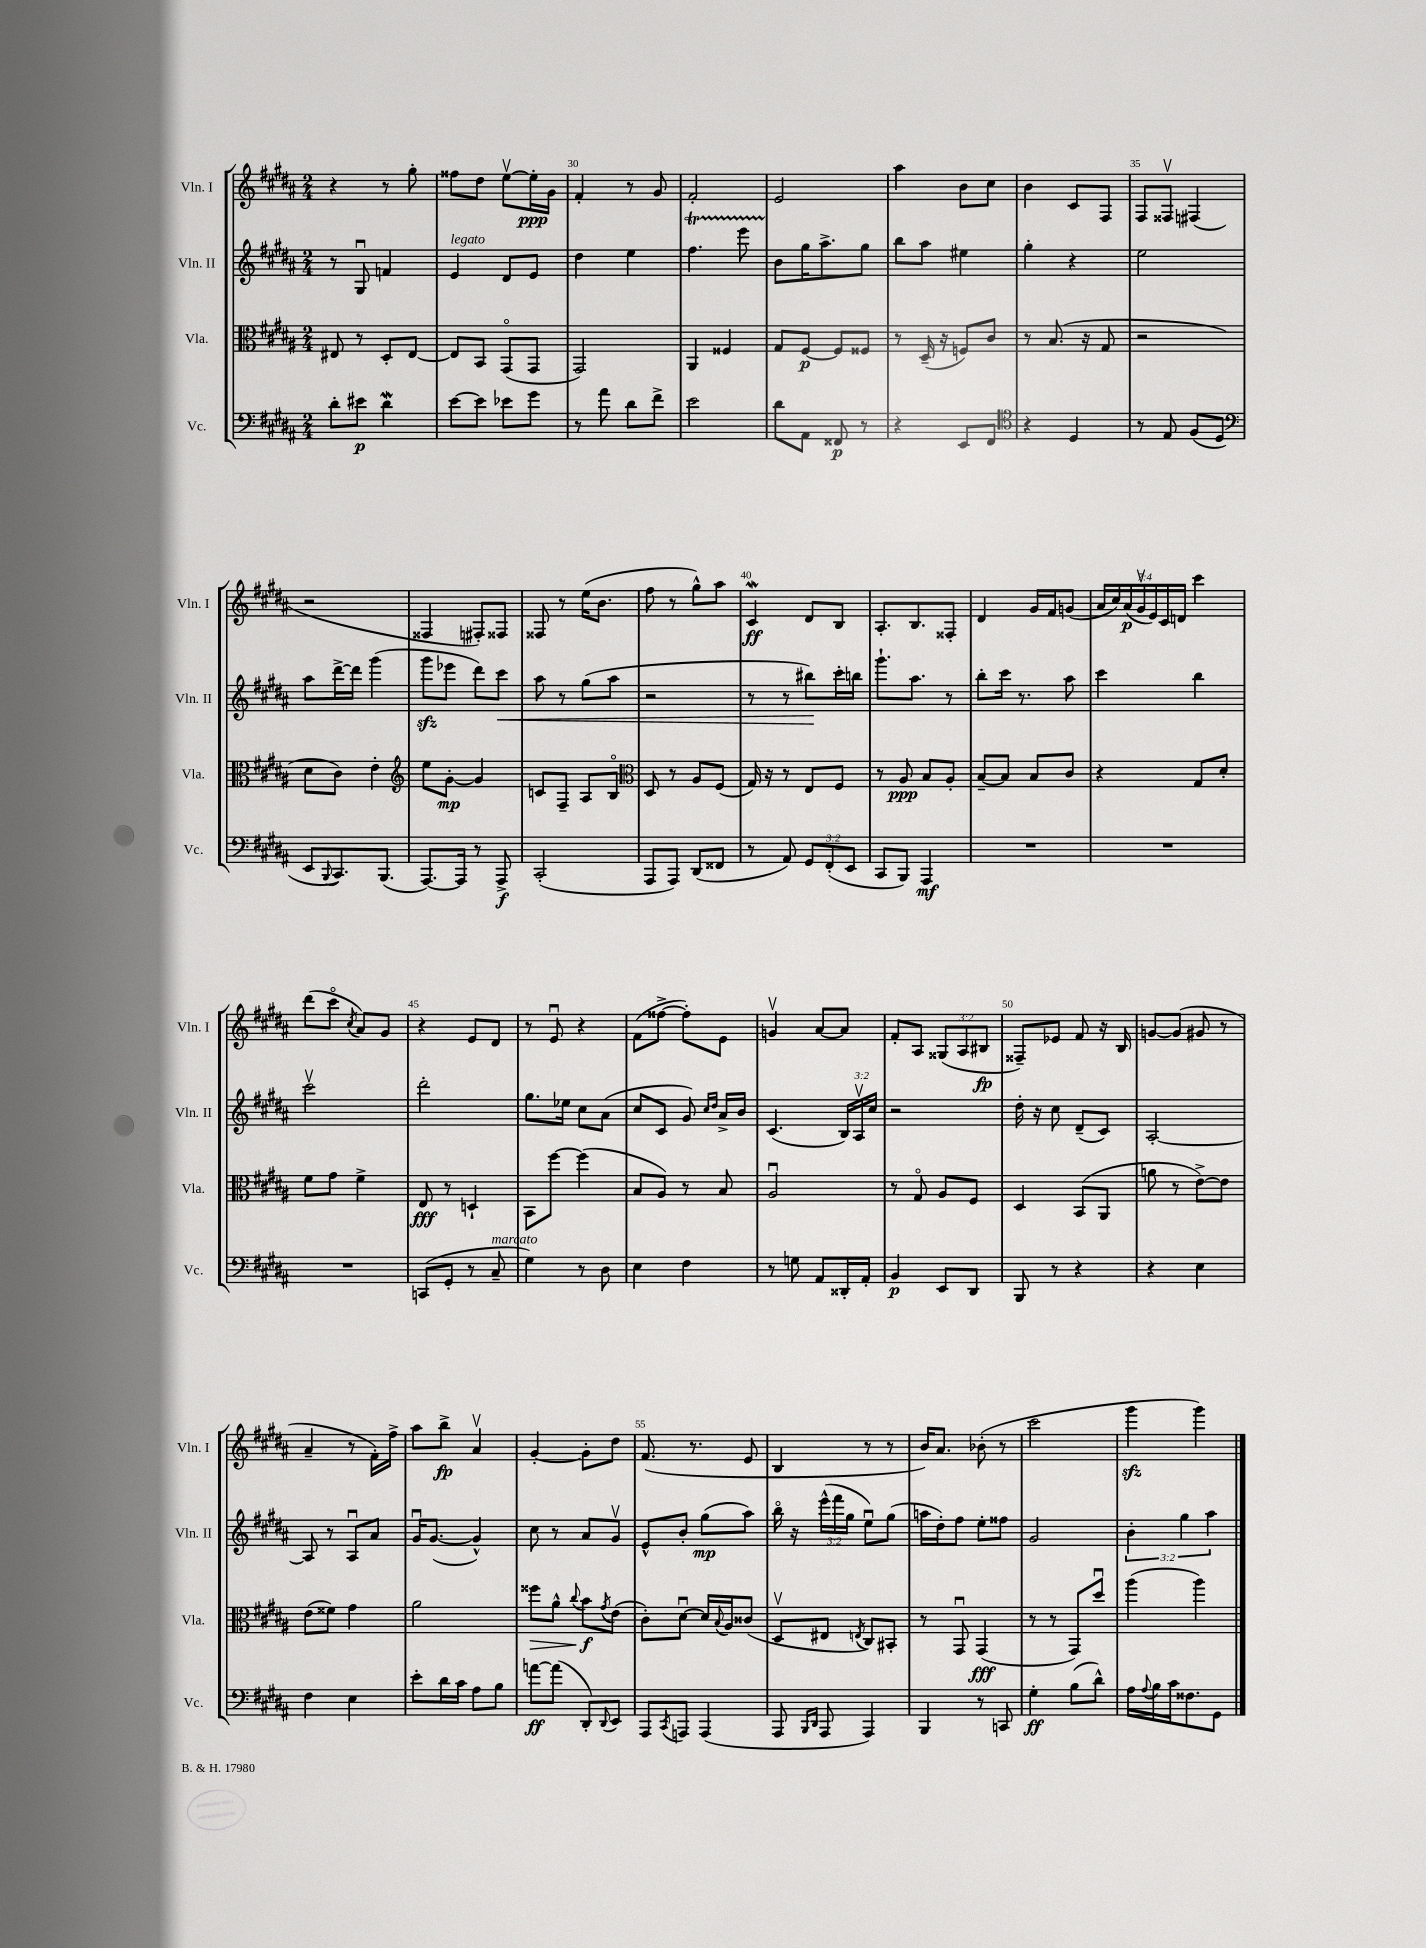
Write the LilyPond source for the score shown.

<<
\new StaffGroup <<
\new Staff = "s0" \with { instrumentName = "Vln. I" shortInstrumentName = "Vln. I" } {
    \clef treble \key b \major \numericTimeSignature \time 2/4 \override Staff.TupletNumber.text = #tuplet-number::calc-fraction-text
    r4 r8 gis''8-. |
    fisis''8 dis''8 e''8~\upbow e''16-.\ppp gis'16 |
    fis'4-. r8 gis'8 |
    fis'2-. |
    e'2 |
    ais''4 b'8 cis''8 |
    b'4 cis'8 fis8 |
    fis8 fisis8\upbow fis4( |
    r2 |
    fisis4 fis8-.) fisis8 |
    fisis8 r8 e''16( b'8. |
    fis''8 r8 gis''8-^) ais''8 |
    cis'4\mordent\ff dis'8 b8 |
    ais8.-. b8. fisis8-. |
    dis'4 gis'16 fis'16 g'8( |
    \tuplet 7/4 { ais'16 cis''16) ais'16\p( gis'16\upbow e'16) cis'16 d'16 } cis'''4 |
    dis'''8( cis'''8\flageolet \acciaccatura { cis''8 } ais'8) gis'8 |
    r4 e'8 dis'8 |
    r8 e'8\downbow r4 |
    fis'8( fisis''8~-> fisis''8-.) e'8 |
    g'4\upbow ais'8~ ais'8 |
    fis'8-. ais8 \tuplet 3/2 { gisis8( ais8 bis8\fp } |
    fisis8--) ees'8 fis'8 r16 b16 |
    g'8~ g'8( gis'8 r8 |
    ais'4-- r8 fis'16-.) fis''16-> |
    ais''8 b''8->\fp ais'4\upbow |
    gis'4~-. gis'8-. dis''8 |
    fis'8.( r8. e'8 |
    b4 r8 r8 |
    b'16) ais'8. bes'8-.( r8 |
    cis'''2 |
    gis'''4\sfz gis'''4) \bar "|." |
}
\new Staff = "s1" \with { instrumentName = "Vln. II" shortInstrumentName = "Vln. II" } {
    \clef treble \key b \major \numericTimeSignature \time 2/4 \override Staff.TupletNumber.text = #tuplet-number::calc-fraction-text
    r8 gis8\downbow f'4 |
    e'4^\markup { \italic "legato" } dis'8 e'8 |
    dis''4 e''4 |
    fis''4.\startTrillSpan e'''8 |
    b'8\stopTrillSpan gis''16 ais''8.-> gis''8 |
    b''8 ais''8 eis''4 |
    gis''4-. r4 |
    e''2 |
    ais''8 dis'''16~-> dis'''16 gis'''4( |
    gis'''8\sfz ees'''8 dis'''8) cis'''8\< |
    ais''8 r8 gis''8( ais''8 |
    r2 |
    r8 r8 bis''8\!) cis'''16-. b''16 |
    gis'''8.-! ais''8. r8 |
    b''8-. cis'''16 r8. ais''8 |
    cis'''4 b''4 |
    cis'''2\upbow |
    dis'''2-. |
    gis''8. ees''16 cis''8 ais'8( |
    cis''8 cis'8 gis'8) \grace { cis''16 dis''16 } ais'16-> b'16 |
    cis'4.( \tuplet 3/2 { b16) ais16\upbow cis''16 } |
    r2 |
    dis''16-. r16 cis''8 dis'8--( cis'8) |
    ais2~-. |
    ais8 r8 ais8\downbow ais'8 |
    gis'16\downbow gis'8.~( gis'4-^) |
    cis''8 r8 ais'8 gis'8\upbow |
    e'8-^ b'8-. gis''8\mp( ais''8) |
    b''16\flageolet r16 \tuplet 3/2 { e'''16-^( fis'''16 gis''16 } e''8\downbow) gis''8( |
    a''16 dis''16-.) fis''8 e''8-. fisis''8 |
    gis'2 |
    \tuplet 3/2 { b'4-. gis''4 ais''4 } \bar "|." |
}
\new Staff = "s2" \with { instrumentName = "Vla." shortInstrumentName = "Vla." } {
    \clef alto \key b \major \numericTimeSignature \time 2/4
    eis8 r8 dis8-. eis8~ |
    eis8 b,8 gis,8\flageolet( gis,8 |
    gis,2) |
    ais,4 fisis4 |
    gis8 fis8~\p fis8 fisis8 |
    r8 dis16--( r16 f8) cis'8 |
    r8 b8.( r16 gis8 |
    r2 |
    dis'8 cis'8) e'4-. |
    \clef treble e''8 gis'8~-.\mp gis'4 |
    c'8 fis8-- ais8 b8\flageolet |
    \clef alto dis8 r8 ais8 fis8( |
    gis16) r16 r8 e8 fis8 |
    r8 ais8\ppp b8 ais8-. |
    b8~-- b8 b8 cis'8 |
    r4 gis8 dis'8-. |
    fis'8 gis'8 fis'4-> |
    e8\fff r8 d4-! |
    b,8 fis''8~ fis''4( |
    b8 ais8) r8 b8 |
    ais2\downbow |
    r8 gis8\flageolet ais8 fis8 |
    dis4 b,8( ais,8 |
    a'8 r8 e'8~->) e'8 |
    e'8( fisis'8) gis'4 |
    ais'2 |
    fisis''8\> ais'8-^ \appoggiatura { cis''8 } b'8\f\! \acciaccatura { gis'8 } e'8( |
    cis'8-.) dis'8~\downbow dis'16 \appoggiatura { b8 } ais16 cisis'8( |
    dis8\upbow eis8 \acciaccatura { e8 } cis8) bis,8-. |
    r8 gis,8\downbow gis,4\fff( |
    r8 r8 gis,8) dis''8\downbow |
    ais''4( ais''4) \bar "|." |
}
\new Staff = "s3" \with { instrumentName = "Vc." shortInstrumentName = "Vc." } {
    \clef bass \key b \major \numericTimeSignature \time 2/4 \override Staff.TupletNumber.text = #tuplet-number::calc-fraction-text
    dis'8-. eis'8\p dis'4\mordent |
    e'8~ e'8 ees'8 gis'8 |
    r8 ais'8 dis'8 fis'8-> |
    e'2 |
    dis'8 ais,8 fisis,8\p r8 |
    r4 e,8 fis,8 |
    \clef tenor r4 dis4 |
    r8 e8 fis8( dis8 |
    \clef bass e,8 \appoggiatura { b,,8 } cis,8.) b,,8.( |
    ais,,8.~) ais,,16 r8 ais,,8->\f |
    cis,2-.( |
    ais,,8 ais,,8) dis,8( fisis,8 |
    r8 ais,8) \tuplet 3/2 { gis,8 fis,8-.( e,8 } |
    cis,8 b,,8) ais,,4\mf |
    R2 |
    R2 |
    R2 |
    c,8( gis,8-. r8 cis8--^\markup { \italic "marcato" } |
    gis4) r8 dis8 |
    e4 fis4 |
    r8 g8 ais,8 disis,16-. ais,16-. |
    b,4\p e,8 dis,8 |
    b,,8 r8 r4 |
    r4 e4 |
    fis4 e4 |
    e'8-. dis'16 cis'16 ais8 b8 |
    a'8~\ff a'8( dis,8-.) \appoggiatura { dis,8 } e,8 |
    ais,,8 \acciaccatura { cis,8 } a,,8 a,,4( |
    ais,,8 \grace { b,,16 dis,16 } ais,,8 ais,,4) |
    b,,4 r8 c,8 |
    gis4-.\ff b8( dis'8-^) |
    ais16 \appoggiatura { ais8 } b16 cis'16 fisis8. gis,8 \bar "|." |
}
>>
>>
\layout { \context { \Score currentBarNumber = #28 \override BarNumber.break-visibility = ##(#f #t #t) barNumberVisibility = #(every-nth-bar-number-visible 5) } }
